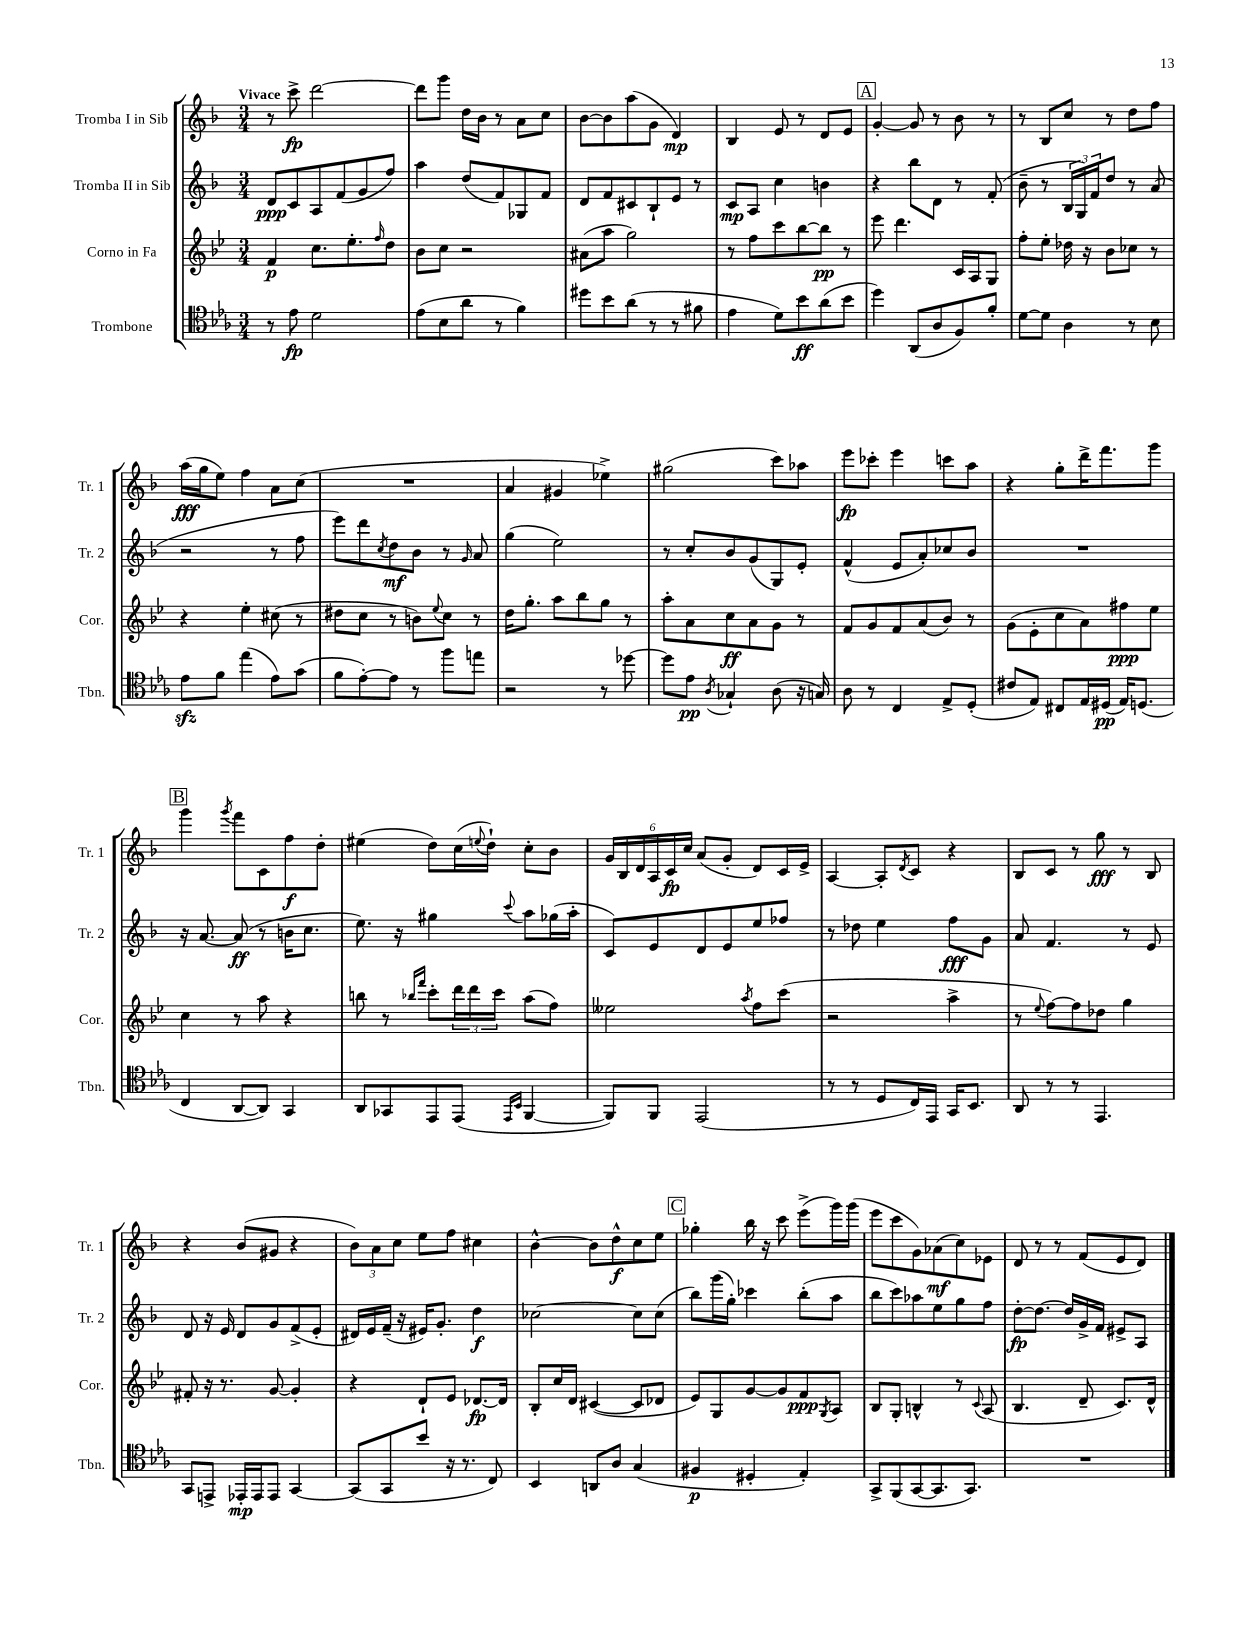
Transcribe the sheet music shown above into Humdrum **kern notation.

**kern	**dynam	**kern	**dynam	**kern	**dynam	**kern	**dynam
*part4	*part4	*part3	*part3	*part2	*part2	*part1	*part1
*staff4	*staff4	*staff3	*staff3	*staff2	*staff2	*staff1	*staff1
*I"Trombone	*	*I"Corno in Fa	*	*I"Tromba II in Sib	*	*I"Tromba I in Sib	*
*I'Tbn.	*	*I'Cor.	*	*I'Tr. 2	*	*I'Tr. 1	*
*clefC4	*	*clefG2	*	*clefG2	*	*clefG2	*
*k[b-e-a-]	*	*k[b-e-]	*	*k[b-]	*	*k[b-]	*
*M3/4	*	*M3/4	*	*M3/4	*	*M3/4	*
=1	=1	=1	=1	=1	=1	=1	=1
!	!	!	!	!	!	!LO:TX:a:B:t=Vivace	!
8r	.	4f/	p	8d/L	ppp	8r	.
8e-\	fp	.	.	8c/	.	8ccc^\	fp
2d\	.	8.cc\L	.	8A/	.	[2ddd\	.
.	.	.	.	(8f/	.	.	.
.	.	8.ee-'\	.	.	.	.	.
.	.	.	.	8g/	.	.	.
.	.	16qqff/	.	.	.	.	.
.	.	8dd\J	.	8ff/J)	.	.	.
=2	=2	=2	=2	=2	=2	=2	=2
(8e-\L	.	8b-\L	.	4aa\	.	8ddd\L]	.
8B-\	.	8cc\J	.	.	.	8ggg\J	.
8a-\J	.	2r	.	(8dd/L	.	16dd\LL	.
.	.	.	.	.	.	16b-\JJ	.
8r	.	.	.	8f/)	.	8r	.
4f\)	.	.	.	8G-X/	.	8a\L	.
.	.	.	.	8f/J	.	8cc\J	.
=3	=3	=3	=3	=3	=3	=3	=3
8dd#X\L	.	(8a#X\L	.	8d/L	.	[8b-\L	.
8b-\	.	8aa\J	.	8f/	.	8b-\]	.
(8a-\J	.	2gg\)	.	8c#X/	.	(8aa\	.
8r	.	.	.	8B-`/	.	8g\J	.
8r	.	.	.	8e/J	.	4d/)	mp
8f#X\	.	.	.	8r	.	.	.
=4	=4	=4	=4	=4	=4	=4	=4
4e-\	.	8r	.	8c/L	mp	4B-/	.
.	.	8ff\L	.	8A/J	.	.	.
8d\L)	.	8ccc\	.	4cc\	.	8e/	.
8b-\	ff	[8bb-\	.	.	.	8r	.
(8a-\	.	8bb-\J]	pp	4bn\	.	8d/L	.
8b-\J	.	8r	.	.	.	8e/J	.
!!LO:REH:place=s1:t=A
=5	=5	=5	=5	=5	=5	=5	=5
4dd\)	.	8eee-\	.	4r	.	[4g'/	.
.	.	4.ddd\	.	.	.	.	.
(8AA-/L	.	.	.	8bb-\L	.	8g/]	.
8A-/	.	.	.	8d\J	.	8r	.
8F/)	.	16c/LL	.	8r	.	8b-\	.
.	.	16A/J	.	.	.	.	.
8f'/J	.	8G/J	.	(8f'/	.	8r	.
=6	=6	=6	=6	=6	=6	=6	=6
[8d\L	.	8ff'\L	.	8b-~\	.	8r	.
8d\J]	.	8ee-'\J	.	8r	.	8B-/L	.
4A-\	.	16dd-X\	.	24B-/LL	.	8cc/J	.
.	.	.	.	24G/)	.	.	.
.	.	16r	.	.	.	.	.
.	.	.	.	24f/J	.	.	.
.	.	8b-\L	.	8dd/J	.	8r	.
8r	.	8cc-X\J	.	8r	.	8dd\L	.
8B-\	.	8r	.	(8a/	.	8ff\J	.
!!LO:LB:g=z
=7	=7	=7	=7	=7	=7	=7	=7
8e-zz\L	.	4r	.	2r	.	(16aa\LL	fff
.	.	.	.	.	.	16gg\J	.
8f\J	.	.	.	.	.	8ee\J)	.
(4ee-\	.	4ee-'\	.	.	.	4ff\	.
8e-\L)	.	(8cc#X\	.	8r	.	8a\L	.
(8g\J	.	8r	.	8ff\	.	(8cc\J	.
=8	=8	=8	=8	=8	=8	=8	=8
8f\L	.	8dd#X\L	.	8eee\L)	.	2.r	.
[8e-'\)	.	8cc\J	.	8ddd\	.	.	.
.	.	.	.	8qcc/	.	.	.
8e-\J]	.	8r	.	8dd\	mf	.	.
8r	.	8bn\L)	.	8b-\J	.	.	.
.	.	8qqee-/	.	.	.	.	.
8ff\L	.	8cc\J	.	8r	.	.	.
.	.	.	.	16qqg/	.	.	.
8een\J	.	8r	.	8a/	.	.	.
=9	=9	=9	=9	=9	=9	=9	=9
2r	.	16dd\KL	.	(4gg\	.	4a/	.
.	.	8.gg'\J	.	.	.	.	.
.	.	8aa\L	.	2ee\)	.	4g#X/	.
.	.	8bb-\	.	.	.	.	.
8r	.	8gg\J	.	.	.	4ee-X^\)	.
[8dd-X\	.	8r	.	.	.	.	.
=10	=10	=10	=10	=10	=10	=10	=10
8dd-\L]	.	8aa'\L	.	8r	.	(2gg#X\	.
8e-\J	pp	8a\	.	8cc'/L	.	.	.
8qA-/	.	.	.	.	.	.	.
4G-X`/	.	8cc\	ff	8b-/	.	.	.
.	.	8a\	.	(8g/	.	.	.
(8A-\	.	8g\J	.	8G/)	.	8ccc\L)	.
16r	.	8r	.	8e'/J	.	8aa-X\J	.
16Gn/)	.	.	.	.	.	.	.
=11	=11	=11	=11	=11	=11	=11	=11
8A-\	.	8f/L	.	(4f^^/	.	8eee\L	fp
8r	.	8g/	.	.	.	8ccc-X'\J	.
4C/	.	8f/	.	8e/L	.	4eee\	.
.	.	(8a/	.	8a'/)	.	.	.
8E-^/L	.	8b-/J)	.	8cc-X/	.	8cccn\L	.
(8D'/J	.	8r	.	8b-/J	.	8aa\J	.
=12	=12	=12	=12	=12	=12	=12	=12
8c#X/L	.	(8g\L	.	2.r	.	4r	.
8E-/J)	.	8e-'\	.	.	.	.	.
8C#X/L	.	8cc\	.	.	.	8gg'\L	.
16E-/L	.	8a\)	.	.	.	16ddd^\K	.
(16D#X/JJ	pp	.	.	.	.	8.fff\	.
16E-/KL)	.	8ff#X\	ppp	.	.	.	.
(8.Dn/J	.	.	.	.	.	.	.
.	.	8ee-\J	.	.	.	8ggg\J	.
!!LO:LB:g=z
!!LO:REH:place=s1:t=B
=13	=13	=13	=13	=13	=13	=13	=13
4C/	.	4cc\	.	16r	.	4ggg\	.
.	.	.	.	[8.a/	.	.	.
.	.	.	.	.	.	8qggg/	.
[8AA-/L	.	8r	.	(8a/]	ff	8fff\L	.
8AA-/J])	.	8aa\	.	8r	.	8c\	.
4GG/	.	4r	.	16bn\KL	.	8ff\	f
.	.	.	.	8.cc\J	.	.	.
.	.	.	.	.	.	8dd'\J	.
=14	=14	=14	=14	=14	=14	=14	=14
8AA-/L	.	8bbn\	.	8.ee\)	.	(4ee#X\	.
8GG-X/	.	8r	.	.	.	.	.
.	.	.	.	16r	.	.	.
.	.	16qqbb-X/LL	.	.	.	.	.
.	.	16qqfff/JJ	.	.	.	.	.
8EE-/	.	8ccc'\L	.	4gg#X\	.	8dd\L)	.
(8EE-/J	.	24ddd\L	.	.	.	(16cc\L	.
.	.	24ddd\	.	.	.	.	.
.	.	.	.	.	.	8qqeen/	.
.	.	.	.	.	.	16dd`\JJ)	.
.	.	24ccc\JJ	.	.	.	.	.
16qqEE-/LL	.	.	.	.	.	.	.
16qqBB-/JJ	.	.	.	8qqccc/	.	.	.
[4FF/	.	(8aa\L	.	8aa\L	.	8cc'\L	.
.	.	8ff\J)	.	(16gg-X\L	.	8b-\J	.
.	.	.	.	16aa'\JJ	.	.	.
=15	=15	=15	=15	=15	=15	=15	=15
8FF/L])	.	2ee--X\	.	8c/L)	.	24g/LL	.
.	.	.	.	.	.	24B-/	.
.	.	.	.	.	.	24d/	.
8FF/J	.	.	.	8e/	.	24A/	.
.	.	.	.	.	.	24c/	fp
.	.	.	.	.	.	24cc/JJ	.
(2EE-/	.	.	.	8d/	.	(8a/L	.
.	.	.	.	8e/	.	8g'/J	.
.	.	8qaa/	.	.	.	.	.
.	.	8ff\L	.	8ee/	.	8d/L)	.
.	.	(8ccc\J	.	8ff-X/J	.	16c/L	.
.	.	.	.	.	.	16e^/JJ	.
=16	=16	=16	=16	=16	=16	=16	=16
8r	.	2r	.	8r	.	[4A/	.
8r	.	.	.	8dd-X\	.	.	.
8D/L	.	.	.	4ee\	.	8A'/L]	.
.	.	.	.	.	.	8qd/	.
16C/L)	.	.	.	.	.	8c/J	.
16EE-/JJ	.	.	.	.	.	.	.
16GG/KL	.	4aa^\	.	8ff\L	fff	4r	.
8.BB-/J	.	.	.	.	.	.	.
.	.	.	.	8g\J	.	.	.
=17	=17	=17	=17	=17	=17	=17	=17
8AA-/	.	8r	.	8a/	.	8B-/L	.
.	.	8qqee-/	.	.	.	.	.
8r	.	[8ff\L)	.	4.f/	.	8c/J	.
8r	.	8ff\]	.	.	.	8r	.
4.EE-/	.	8dd-X\J	.	.	.	8gg\	fff
.	.	4gg\	.	8r	.	8r	.
.	.	.	.	8e/	.	8B-/	.
!!LO:LB:g=z
=18	=18	=18	=18	=18	=18	=18	=18
8GG/L	.	8f#X'/	.	8d/	.	4r	.
8EEn^/J	.	16r	.	16r	.	.	.
.	.	8.r	.	16e/	.	.	.
16EE-X'/LL	mp	.	.	8d/L	.	(8b-/L	.
16EE-/J	.	.	.	.	.	.	.
8EE-/J	.	[8g/	.	8g/	.	8g#X/J	.
[4GG/	.	4g'/]	.	(8f^/	.	4r	.
.	.	.	.	8e'/J	.	.	.
=19	=19	=19	=19	=19	=19	=19	=19
(8GG/L]	.	4r	.	16d#X/LL)	.	12b-\L)	.
.	.	.	.	16e/	.	.	.
.	.	.	.	.	.	12a\	.
8GG/	.	.	.	(16f~/JJ	.	.	.
.	.	.	.	.	.	12cc\J	.
.	.	.	.	16r	.	.	.
8b-/J	.	8d`/L	.	16e#X/KL)	.	8ee\L	.
.	.	.	.	8.g'/J	.	.	.
16r	.	8e-/J	.	.	.	8ff\J	.
8.r	.	.	.	.	.	.	.
.	.	[8.d-X/L	fp	4dd\	f	4cc#X\	.
8C/)	.	.	.	.	.	.	.
.	.	16d-/Jk]	.	.	.	.	.
=20	=20	=20	=20	=20	=20	=20	=20
4BB-/	.	8B-'/L	.	[2cc-X\	.	[4b-^^\	.
.	.	16cc/L	.	.	.	.	.
.	.	16d/JJ	.	.	.	.	.
8AAn/L	.	([4c#X/	.	.	.	8b-\L]	.
8A-/J	.	.	.	.	.	8dd^^\	f
(4G/	.	8c#/L]	.	8cc-\L]	.	8cc\	.
.	.	8d-X/J	.	(8cc-\J	.	8ee\J	.
!!LO:REH:place=s1:t=C
=21	=21	=21	=21	=21	=21	=21	=21
4F#X/	p	8e-/L)	.	8bb-\L)	.	4gg-X'\	.
.	.	8G/	.	(16ggg\L	.	.	.
.	.	.	.	16gg'\JJ)	.	.	.
4D#X'/	.	[8g/	.	4ccc-X\	.	16bb-\	.
.	.	.	.	.	.	16r	.
.	.	8g/]	.	.	.	8ccc\	.
4E-'/)	.	8f/	ppp	(8bb-'\L	.	(8eee^\L	.
.	.	8qG/	.	.	.	.	.
.	.	8A/J	.	8aa\J	.	16ggg\L)	.
.	.	.	.	.	.	(16ggg\JJ	.
=22	=22	=22	=22	=22	=22	=22	=22
8GG^/L	.	8B-/L	.	8bb-\L	.	8eee\L	.
(8FF/	.	8G'/J	.	8ccc\)	.	8ccc\	.
[8GG/	.	4Bn^^/	.	8aa-X\	.	8g\)	.
8.GG/]	.	.	.	8ee\	.	(8a-X\	mf
.	.	8r	.	8gg\	.	8cc\)	.
8.GG/J)	.	.	.	.	.	.	.
.	.	8qqc/	.	.	.	.	.
.	.	(8A/	.	8ff\J	.	8e-X\J	.
=23	=23	=23	=23	=23	=23	=23	=23
2.r	.	4.B-/	.	[8dd'\L	fp	8d/	.
.	.	.	.	8.dd\J_	.	8r	.
.	.	.	.	.	.	8r	.
.	.	.	.	16dd/LL]	.	.	.
.	.	8d~/	.	16g^/	.	(8f/L	.
.	.	.	.	16f/JJ	.	.	.
.	.	8.c/L)	.	8e#X^/L	.	8e/	.
.	.	.	.	8A/J	.	8d/J)	.
.	.	16d^^/Jk	.	.	.	.	.
==	==	==	==	==	==	==	==
*-	*-	*-	*-	*-	*-	*-	*-
